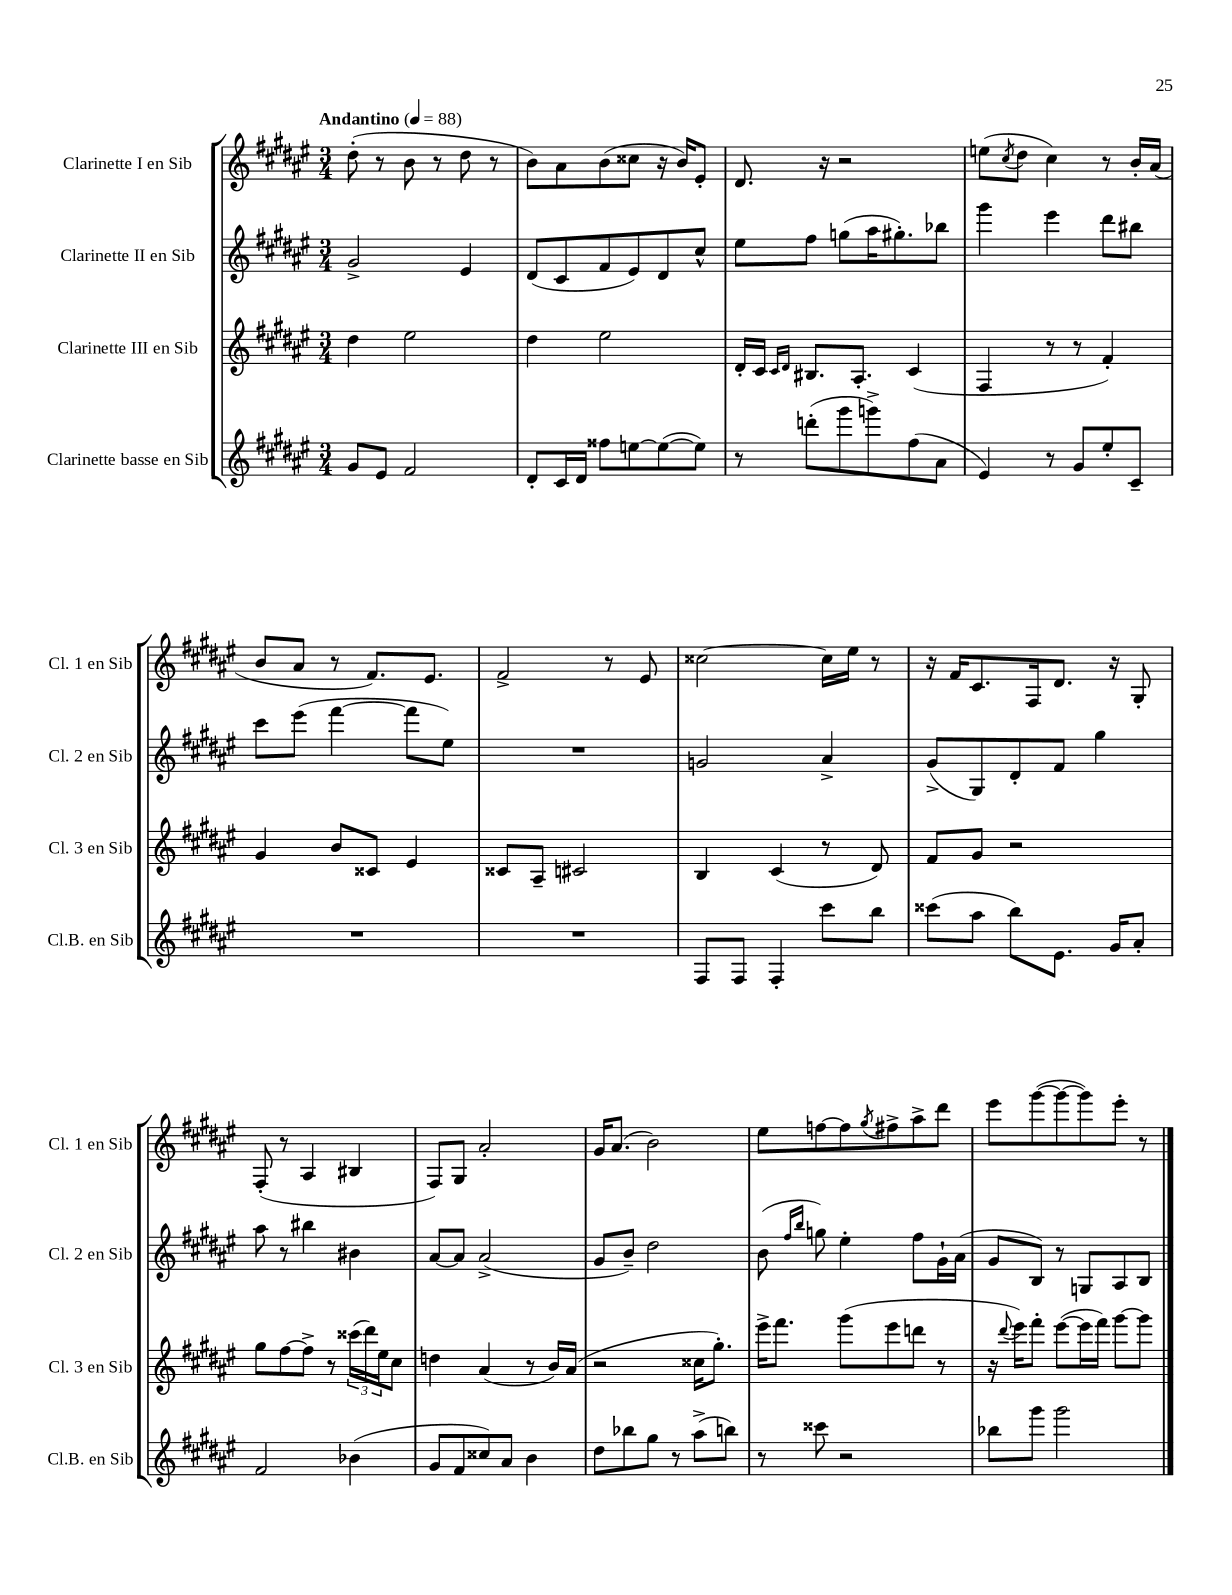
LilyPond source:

<<
\new StaffGroup <<
\new Staff = "s0" \with { instrumentName = "Clarinette I en Sib" shortInstrumentName = "Cl. 1 en Sib" } {
    \clef treble \key fis \major \numericTimeSignature \time 3/4 \tempo "Andantino" 4 = 88
    dis''8-.( r8 b'8 r8 dis''8 r8 |
    b'8) ais'8 b'8( cisis''8 r16 b'16) eis'8-. |
    dis'8. r16 r2 |
    e''8( \acciaccatura { cis''8 } dis''8 cis''4) r8 b'16-. ais'16( |
    b'8 ais'8 r8 fis'8.) eis'8. |
    fis'2-> r8 eis'8 |
    cisis''2~ cisis''16 eis''16 r8 |
    r16 fis'16 cis'8. fis16 dis'8. r16 gis8-. |
    fis8-.( r8 ais4 bis4 |
    fis8) gis8 ais'2-. |
    gis'16 ais'8.( b'2) |
    eis''8 f''8~ f''8 \acciaccatura { gis''8 } fis''8-> ais''8-> dis'''8 |
    eis'''8 gis'''8~( gis'''8~ gis'''8) eis'''8-. r8 \bar "|." |
}
\new Staff = "s1" \with { instrumentName = "Clarinette II en Sib" shortInstrumentName = "Cl. 2 en Sib" } {
    \clef treble \key fis \major \numericTimeSignature \time 3/4
    gis'2-> eis'4 |
    dis'8( cis'8 fis'8 eis'8) dis'8 cis''8-^ |
    eis''8 fis''8 g''8( ais''16 gis''8.-.) bes''8 |
    gis'''4 eis'''4 dis'''8 bis''8 |
    cis'''8 eis'''8( fis'''4~ fis'''8 eis''8) |
    R2. |
    g'2 ais'4-> |
    gis'8->( gis8) dis'8-. fis'8 gis''4 |
    ais''8 r8 bis''4 bis'4 |
    ais'8~ ais'8 ais'2->( |
    gis'8 b'8--) dis''2 |
    b'8( \grace { fis''16 b''16 } g''8) eis''4-. fis''8 gis'16-! ais'16( |
    gis'8 b8) r8 g8 ais8 b8 \bar "|." |
}
\new Staff = "s2" \with { instrumentName = "Clarinette III en Sib" shortInstrumentName = "Cl. 3 en Sib" } {
    \clef treble \key fis \major \numericTimeSignature \time 3/4
    dis''4 eis''2 |
    dis''4 eis''2 |
    dis'16-. cis'16 \grace { cis'16 dis'16 } bis8. ais8.-. cis'4( |
    fis4 r8 r8 fis'4-.) |
    gis'4 b'8 cisis'8 eis'4 |
    cisis'8 ais8-- cis'2 |
    b4 cis'4( r8 dis'8) |
    fis'8 gis'8 r2 |
    gis''8 fis''8~ fis''8-> r8 \tuplet 3/2 { cisis'''16( dis'''16) eis''16 } cis''8 |
    d''4 ais'4( r8 b'16) ais'16( |
    r2 cisis''16 gis''8.-.) |
    eis'''16-> fis'''8. gis'''8( eis'''8 d'''8 r8 |
    r16 \appoggiatura { dis'''8 } eis'''16) fis'''8-. eis'''8~( eis'''16 fis'''16) gis'''8~ gis'''8 \bar "|." |
}
\new Staff = "s3" \with { instrumentName = "Clarinette basse en Sib" shortInstrumentName = "Cl.B. en Sib" } {
    \clef treble \key fis \major \numericTimeSignature \time 3/4
    gis'8 eis'8 fis'2 |
    dis'8-. cis'16 dis'16 fisis''8 e''8~ e''8~( e''8) |
    r8 d'''8-.( gis'''8 g'''8->) fis''8( ais'8 |
    eis'4) r8 gis'8 eis''8-. cis'8-- |
    R2. |
    R2. |
    fis8 fis8 fis4-. cis'''8 b''8 |
    cisis'''8( ais''8 b''8) eis'8. gis'16 ais'8-. |
    fis'2 bes'4( |
    gis'8 fis'8 cisis''8) ais'8 b'4 |
    dis''8 bes''8 gis''8 r8 ais''8->( b''8) |
    r8 cisis'''8 r2 |
    bes''8 gis'''8 gis'''2 \bar "|." |
}
>>
>>
\layout { \context { \Score \remove "Bar_number_engraver" } }
